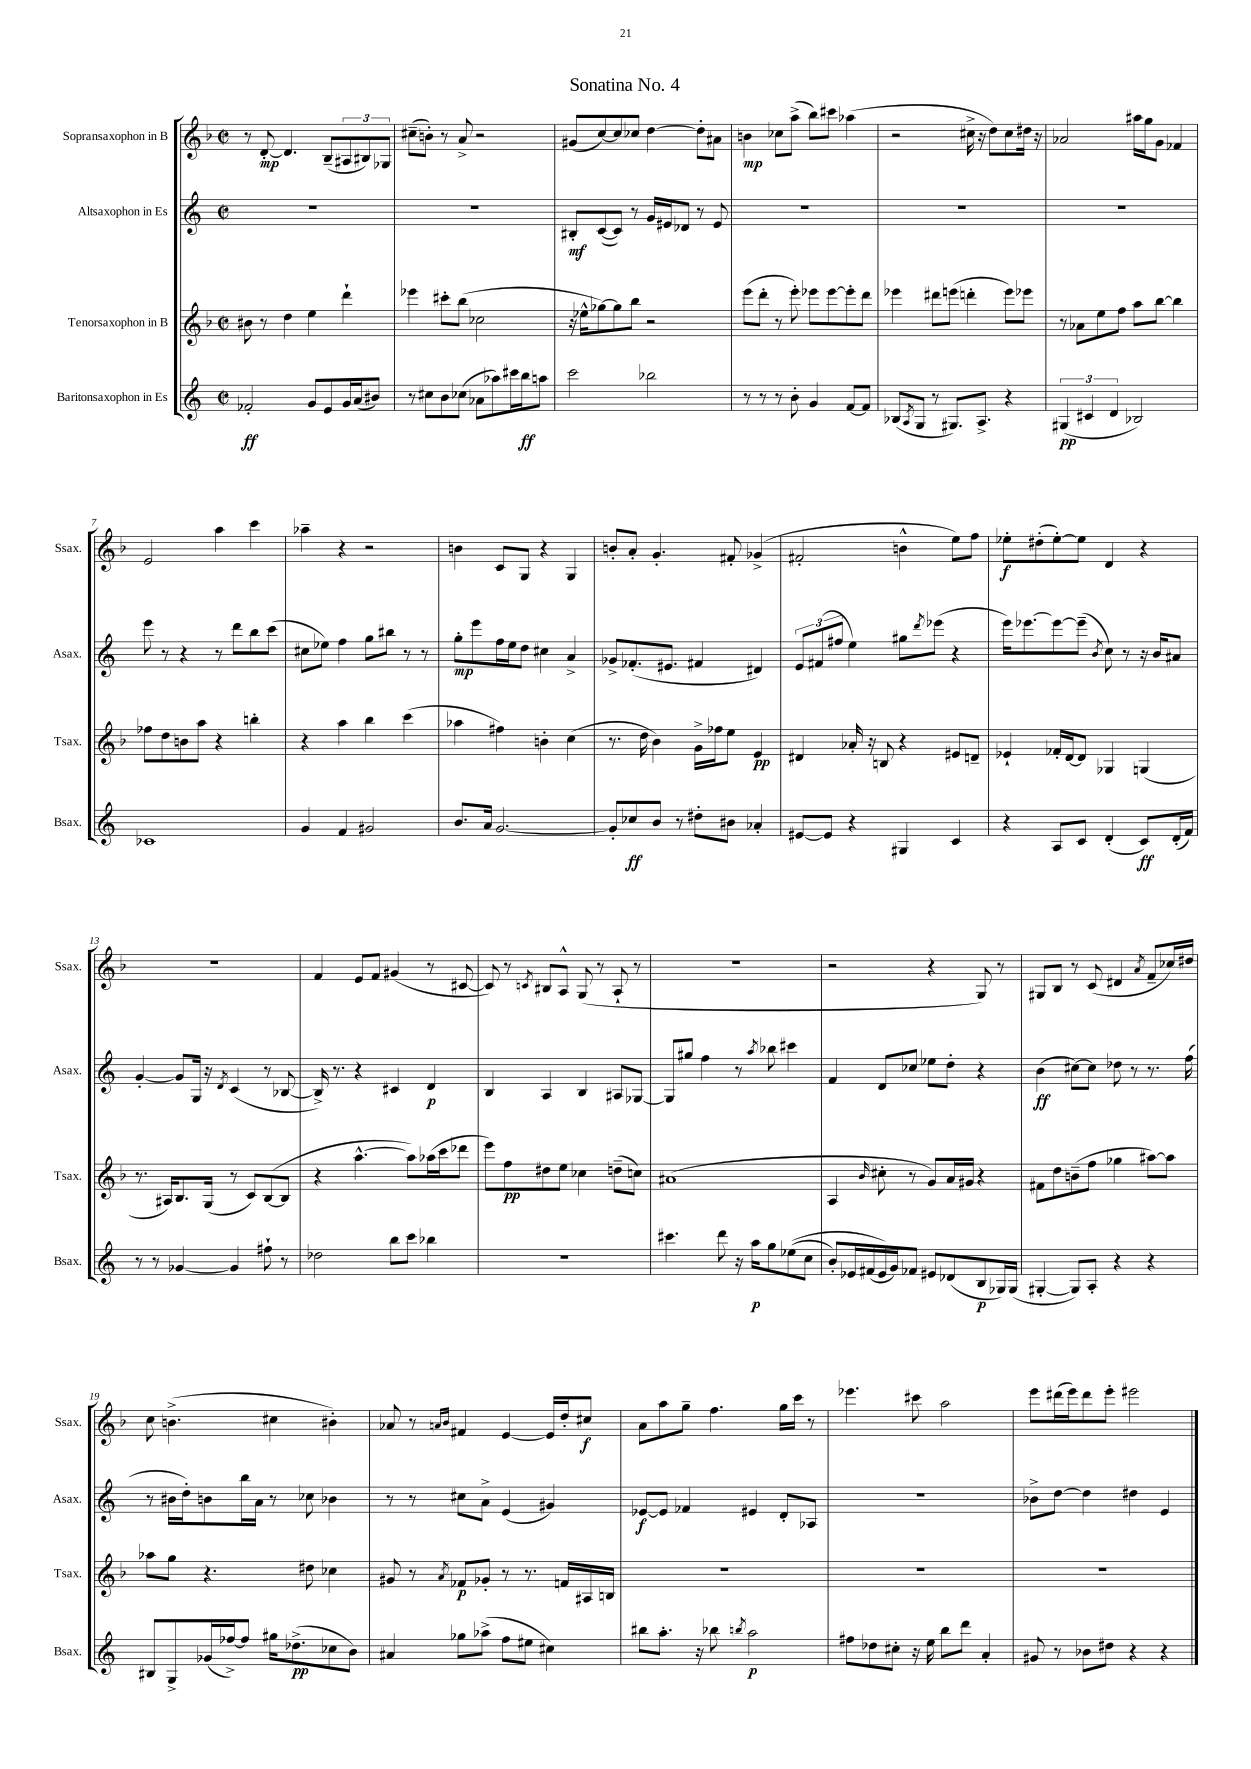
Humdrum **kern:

**kern	**dynam	**kern	**dynam	**kern	**dynam	**kern	**dynam
*part4	*part4	*part3	*part3	*part2	*part2	*part1	*part1
*staff4	*staff4	*staff3	*staff3	*staff2	*staff2	*staff1	*staff1
*I"Baritonsaxophon in Es	*	*I"Tenorsaxophon in B	*	*I"Altsaxophon in Es	*	*I"Sopransaxophon in B	*
*I'Bsax.	*	*I'Tsax.	*	*I'Asax.	*	*I'Ssax.	*
*clefG2	*	*clefG2	*	*clefG2	*	*clefG2	*
*k[]	*	*k[b-]	*	*k[]	*	*k[b-]	*
*M2/2	*	*M2/2	*	*M2/2	*	*M2/2	*
*met(c|)	*	*met(c|)	*	*met(c|)	*	*met(c|)	*
=1	=1	=1	=1	=1	=1	=1	=1
2f-X'/	ff	8b#X\	.	1r	.	8r	.
.	.	8r	.	.	.	[8d'/	mp
.	.	4dd\	.	.	.	4.d/]	.
8g/L	.	4ee\	.	.	.	.	.
8e/	.	.	.	.	.	(8B-~/L	.
16g/L	.	4ddd`\	.	.	.	12A#X/	.
(16a/J	.	.	.	.	.	.	.
.	.	.	.	.	.	12B#X/)	.
8b#X/J)	.	.	.	.	.	.	.
.	.	.	.	.	.	12G-X/J	.
=2	=2	=2	=2	=2	=2	=2	=2
8r	.	4eee-X\	.	1r	.	(8cc#X~\L	.
8cc#X\L	.	.	.	.	.	8bn'\J)	.
8b\	.	8ccc#X'\L	.	.	.	8r	.
(8cc-X\J	.	(8bb-\J	.	.	.	8a^/	.
8a-X\L	.	2cc-X\	.	.	.	2r	.
8aa-X\)	.	.	.	.	.	.	.
16ccc#X\L	.	.	.	.	.	.	.
16bb\J	ff	.	.	.	.	.	.
8aan\J	.	.	.	.	.	.	.
=3	=3	=3	=3	=3	=3	=3	=3
2ccc\	.	16r	.	8B#X'/L	mf	(8g#X/L	.
.	.	16ee-X^^\KL	.	.	.	.	.
.	.	[8gg-X\)	.	([8c/	.	[8cc/)	.
.	.	8gg-\]	.	8c/J])	.	8cc/]	.
.	.	8bb-\J	.	8r	.	8cc-X/J	.
2bb-X\	.	2r	.	16g/LL	.	[4dd\	.
.	.	.	.	16e#X/J	.	.	.
.	.	.	.	8d-X/J	.	.	.
.	.	.	.	8r	.	8dd'\L]	.
.	.	.	.	8e#/	.	8a#X\J	.
=4	=4	=4	=4	=4	=4	=4	=4
8r	.	(8eee\L	.	1r	.	4bn\	mp
8r	.	8ddd'\J	.	.	.	.	.
8r	.	8r	.	.	.	8cc-X\L	.
8b'\	.	8eee'\)	.	.	.	(8aa^\J	.
4g/	.	8eee-X\L	.	.	.	8bb-\L)	.
.	.	[8eee-\	.	.	.	8ccc#X\J	.
[8f/L	.	8eee-'\]	.	.	.	(4aa-X\	.
8f/J]	.	8ddd\J	.	.	.	.	.
=5	=5	=5	=5	=5	=5	=5	=5
(8B-X/L	.	4eee-X\	.	1r	.	2r	.
8qA/	.	.	.	.	.	.	.
8G/J	.	.	.	.	.	.	.
8r	.	8ddd#X\L	.	.	.	.	.
8.G#X/L)	.	(8eeen\J	.	.	.	.	.
.	.	4dddn'\	.	.	.	16cc#X^\	.
8.A^/J	.	.	.	.	.	16r	.
.	.	.	.	.	.	8dd\L)	.
4r	.	8eee\L)	.	.	.	8cc#\	.
.	.	8eee-X\J	.	.	.	16dd#X\Jk	.
.	.	.	.	.	.	16r	.
=6	=6	=6	=6	=6	=6	=6	=6
(6G#X/	pp	8r	.	1r	.	2a-X/	.
.	.	8a-X\L	.	.	.	.	.
6c#X/	.	.	.	.	.	.	.
.	.	8ee\	.	.	.	.	.
6d/	.	.	.	.	.	.	.
.	.	8ff\J	.	.	.	.	.
2B-X/)	.	8aa\L	.	.	.	16aa#X\LL	.
.	.	.	.	.	.	16gg\J	.
.	.	[8bb-\J	.	.	.	8g\J	.
.	.	4bb-\]	.	.	.	4f-X/	.
!!LO:LB:g=z
=7	=7	=7	=7	=7	=7	=7	=7
1c-X	.	8ff-X\L	.	8eee\	.	2e/	.
.	.	8dd\	.	8r	.	.	.
.	.	8bn\	.	4r	.	.	.
.	.	8aa\J	.	.	.	.	.
.	.	4r	.	8r	.	4aa\	.
.	.	.	.	8ddd\L	.	.	.
.	.	4bbn'\	.	8bb\	.	4ccc\	.
.	.	.	.	(8ccc\J	.	.	.
=8	=8	=8	=8	=8	=8	=8	=8
4g/	.	4r	.	8cc#X\L	.	4aa-X~\	.
.	.	.	.	8ee-X\J)	.	.	.
4f/	.	4aa\	.	4ff\	.	4r	.
2g#X/	.	4bb-\	.	8gg\L	.	2r	.
.	.	.	.	8bb#X\J	.	.	.
.	.	(4ccc\	.	8r	.	.	.
.	.	.	.	8r	.	.	.
=9	=9	=9	=9	=9	=9	=9	=9
8.b/L	.	4aa-X\	.	8gg'\L	mp	4bn\	.
.	.	.	.	8eee\	.	.	.
16a/Jk	.	.	.	.	.	.	.
[2.g/	.	4ff#X\)	.	16ff\L	.	8c/L	.
.	.	.	.	16ee\J	.	.	.
.	.	.	.	8dd\J	.	8G/J	.
.	.	4bn'\	.	4cc#X\	.	4r	.
.	.	(4cc\	.	4a^/	.	4G/	.
=10	=10	=10	=10	=10	=10	=10	=10
8g'/L]	.	8.r	.	8g-X^/L	.	8bn'/L	.
8cc-X/	ff	.	.	(8.f-X'/	.	8a'/J	.
.	.	16dd\	.	.	.	.	.
8b/J	.	4b-\)	.	.	.	4.g'/	.
.	.	.	.	8.e#X/J	.	.	.
8r	.	.	.	.	.	.	.
8dd#X'\L	.	16g^\LL	.	4f#X/	.	.	.
.	.	16ff-X\J	.	.	.	.	.
8b#X\J	.	8ee\J	.	.	.	8f#X'/	.
4a-X'/	.	4e/	pp	4d#X/)	.	(4g-X^/	.
=11	=11	=11	=11	=11	=11	=11	=11
[8e#X/L	.	4d#X/	.	12e/L	.	2f#X'/	.
.	.	.	.	(12f#X/	.	.	.
8e#/J]	.	.	.	.	.	.	.
.	.	.	.	12ff#X/J	.	.	.
4r	.	16a-X'/	.	4ee\)	.	.	.
.	.	16r	.	.	.	.	.
.	.	8Bn/	.	.	.	.	.
4G#X/	.	4r	.	8gg#X\L	.	4bn^^\	.
.	.	.	.	8qddd/	.	.	.
.	.	.	.	(8eee-X\J	.	.	.
4c/	.	8e#X/L	.	4r	.	8ee\L)	.
.	.	8dn~/J	.	.	.	8ff\J	.
=12	=12	=12	=12	=12	=12	=12	=12
4r	.	4e-X`/	.	16eee\KL)	.	8ee-X'\L	f
.	.	.	.	[8.eee-X\	.	.	.
.	.	.	.	.	.	(8dd#X'\	.
8A/L	.	16f-X'/LL	.	8eee-\_	.	[8ee-'\)	.
.	.	[16d/J	.	.	.	.	.
8c/J	.	8d/J]	.	(8eee-~\J]	.	8ee-\J]	.
.	.	.	.	8qb/	.	.	.
(4d'/	.	4G-X/	.	8cc\)	.	4d/	.
.	.	.	.	8r	.	.	.
8c/L)	ff	(4Gn/	.	16r	.	4r	.
.	.	.	.	16b/KL	.	.	.
(16d'/L	.	.	.	8a#X/J	.	.	.
16f/JJ)	.	.	.	.	.	.	.
!!LO:LB:g=z
=13	=13	=13	=13	=13	=13	=13	=13
8r	.	8.r	.	[4g'/	.	1r	.
8r	.	.	.	.	.	.	.
.	.	16A#X/KL)	.	.	.	.	.
[4g-X/	.	8.B-/	.	8g/L]	.	.	.
.	.	.	.	16G/Jk	.	.	.
.	.	(16G/Jk	.	16r	.	.	.
.	.	.	.	8qd/	.	.	.
4g-/]	.	8r	.	(4c/	.	.	.
.	.	8c/L)	.	.	.	.	.
8ff#X`\	.	([8B-/	.	8r	.	.	.
8r	.	8B-/J]	.	[8B-X/	.	.	.
=14	=14	=14	=14	=14	=14	=14	=14
2dd-X\	.	4r	.	16B-^/])	.	4f/	.
.	.	.	.	8.r	.	.	.
.	.	[4.aa^^\	.	4r	.	8e/L	.
.	.	.	.	.	.	8f/J	.
8bb\L	.	.	.	4c#X/	.	(4g#X/	.
8ccc\J	.	8aa\L])	.	.	.	.	.
4bb-X\	.	(16aa-X\L	.	4d/	p	8r	.
.	.	16ccc\J	.	.	.	.	.
.	.	8ddd-X\J	.	.	.	[8c#X/	.
=15	=15	=15	=15	=15	=15	=15	=15
1r	.	8eee\L)	.	4B/	.	8c#/])	.
.	.	8ff\	pp	.	.	8r	.
.	.	.	.	.	.	8qcn/	.
.	.	8dd#X\	.	4A/	.	8B#X/L	.
.	.	8ee\J	.	.	.	8A^^/J	.
.	.	4cc-X\	.	4B/	.	(8G/	.
.	.	.	.	.	.	8r	.
.	.	(8ddn~\L	.	8A#X/L	.	8A`/	.
.	.	8ccn\J)	.	[8G-X/J	.	8r	.
=16	=16	=16	=16	=16	=16	=16	=16
4.ccc#X\	.	(1a#X	.	8G-/L]	.	1r	.
.	.	.	.	8gg#X/J	.	.	.
.	.	.	.	4ff\	.	.	.
8ddd\	.	.	.	.	.	.	.
16r	.	.	.	8r	.	.	.
16aa\KL	p	.	.	.	.	.	.
.	.	.	.	8qaa/	.	.	.
8gg\	.	.	.	8bb-X\	.	.	.
((8ee-X\	.	.	.	4ccc#X\	.	.	.
8cc\J	.	.	.	.	.	.	.
=17	=17	=17	=17	=17	=17	=17	=17
8b'/L)	.	4A/	.	4f/	.	2r	.
16e-X/L	.	.	.	.	.	.	.
(16f#X/	.	.	.	.	.	.	.
.	.	16qqb-/	.	.	.	.	.
16e-/)	.	8cc#X'\	.	8d/L	.	.	.
16g/J)	.	.	.	.	.	.	.
8f-X/J	.	8r	.	8cc-X/J	.	.	.
8e#X/L	.	8g/L)	.	8ee-X\L	.	4r	.
(8d-X/	.	16a/L	.	8dd'\J	.	.	.
.	.	16g#X/JJ	.	.	.	.	.
8B/	p	4r	.	4r	.	8G/)	.
16G-X/L)	.	.	.	.	.	8r	.
(16G-/JJ	.	.	.	.	.	.	.
=18	=18	=18	=18	=18	=18	=18	=18
[4G#X'/	.	8f#X\L	.	(4b\	ff	8G#X/L	.
.	.	8dd\	.	.	.	8B-/J	.
8G#/L])	.	(8bn~\	.	[8cc#X\L)	.	8r	.
8A'/J	.	8ff\J	.	8cc#\J]	.	(8c/	.
4r	.	4gg-X\	.	8dd-X\	.	4d#X/	.
.	.	.	.	8r	.	.	.
.	.	.	.	.	.	8qa/	.
4r	.	[8aa#X\L)	.	8.r	.	8f~/L	.
.	.	8aa#\J]	.	.	.	16cc-X/L)	.
.	.	.	.	(16ff\	.	16dd#X/JJ	.
!!LO:LB:g=z
=19	=19	=19	=19	=19	=19	=19	=19
8B#X/L	.	8aa-X\L	.	8r	.	8cc\	.
8G^/	.	8gg\J	.	16b#X\LL	.	(4.bn^\	.
.	.	.	.	16dd'\J)	.	.	.
(16g-X/L	.	4.r	.	8bn\	.	.	.
[16ff-X^/J)	.	.	.	.	.	.	.
8ff-/J]	.	.	.	16bb\L	.	.	.
.	.	.	.	16a\JJ	.	.	.
16gg#X\KL	.	.	.	8r	.	4cc#X\	.
(8.dd-X^\	pp	.	.	.	.	.	.
.	.	8dd#X\	.	8cc-X\	.	.	.
8cc-X\	.	4cc-X\	.	4b-X\	.	4b#X'\)	.
8b\J)	.	.	.	.	.	.	.
=20	=20	=20	=20	=20	=20	=20	=20
4a#X/	.	8g#X/	.	8r	.	8a-X/	.
.	.	8r	.	8r	.	8r	.
.	.	.	.	.	.	16qqan/LL	.
.	.	8qa/	.	.	.	16qqb-/JJ	.
8gg-X\L	.	8f-X/L	p	8cc#X\L	.	4f#X/	.
(8aa-X^\J	.	8g-X'/J	.	8a^\J	.	.	.
8ff\L	.	8r	.	(4e/	.	[4e/	.
8ee#X\J	.	8.r	.	.	.	.	.
4cc#X\)	.	.	.	4g#X/)	.	16e/LL]	.
.	.	16fn/LL	.	.	.	16dd'/J	.
.	.	16A#X/	.	.	.	8cc#X/J	f
.	.	16Bn/JJ	.	.	.	.	.
=21	=21	=21	=21	=21	=21	=21	=21
8bb#X\L	.	1r	.	[8e-X/L	f	8a\L	.
8.aa'\J	.	.	.	8e-/J]	.	8aa\	.
.	.	.	.	4f-X/	.	8gg~\J	.
16r	.	.	.	.	.	.	.
8bb-X\	.	.	.	.	.	4.ff\	.
8qbbn/	.	.	.	.	.	.	.
2aa\	p	.	.	4e#X/	.	.	.
.	.	.	.	8d'/L	.	16gg\LL	.
.	.	.	.	.	.	16ccc\JJ	.
.	.	.	.	8A-X/J	.	8r	.
=22	=22	=22	=22	=22	=22	=22	=22
8ff#X\L	.	1r	.	1r	.	4.eee-X\	.
8dd-X\	.	.	.	.	.	.	.
8cc#X'\J	.	.	.	.	.	.	.
16r	.	.	.	.	.	8ccc#X\	.
16ee\	.	.	.	.	.	.	.
8bb\L	.	.	.	.	.	2aa\	.
8ddd\J	.	.	.	.	.	.	.
4a'/	.	.	.	.	.	.	.
=23	=23	=23	=23	=23	=23	=23	=23
8g#X/	.	1r	.	8b-X^\L	.	8eee\L	.
8r	.	.	.	[8dd\J	.	(16ddd#X\L	.
.	.	.	.	.	.	16eee\J)	.
8b-X\L	.	.	.	4dd\]	.	8ddd#\	.
8dd#X\J	.	.	.	.	.	8eee'\J	.
4r	.	.	.	4dd#X\	.	2eee#X\	.
4r	.	.	.	4e/	.	.	.
==	==	==	==	==	==	==	==
*-	*-	*-	*-	*-	*-	*-	*-
